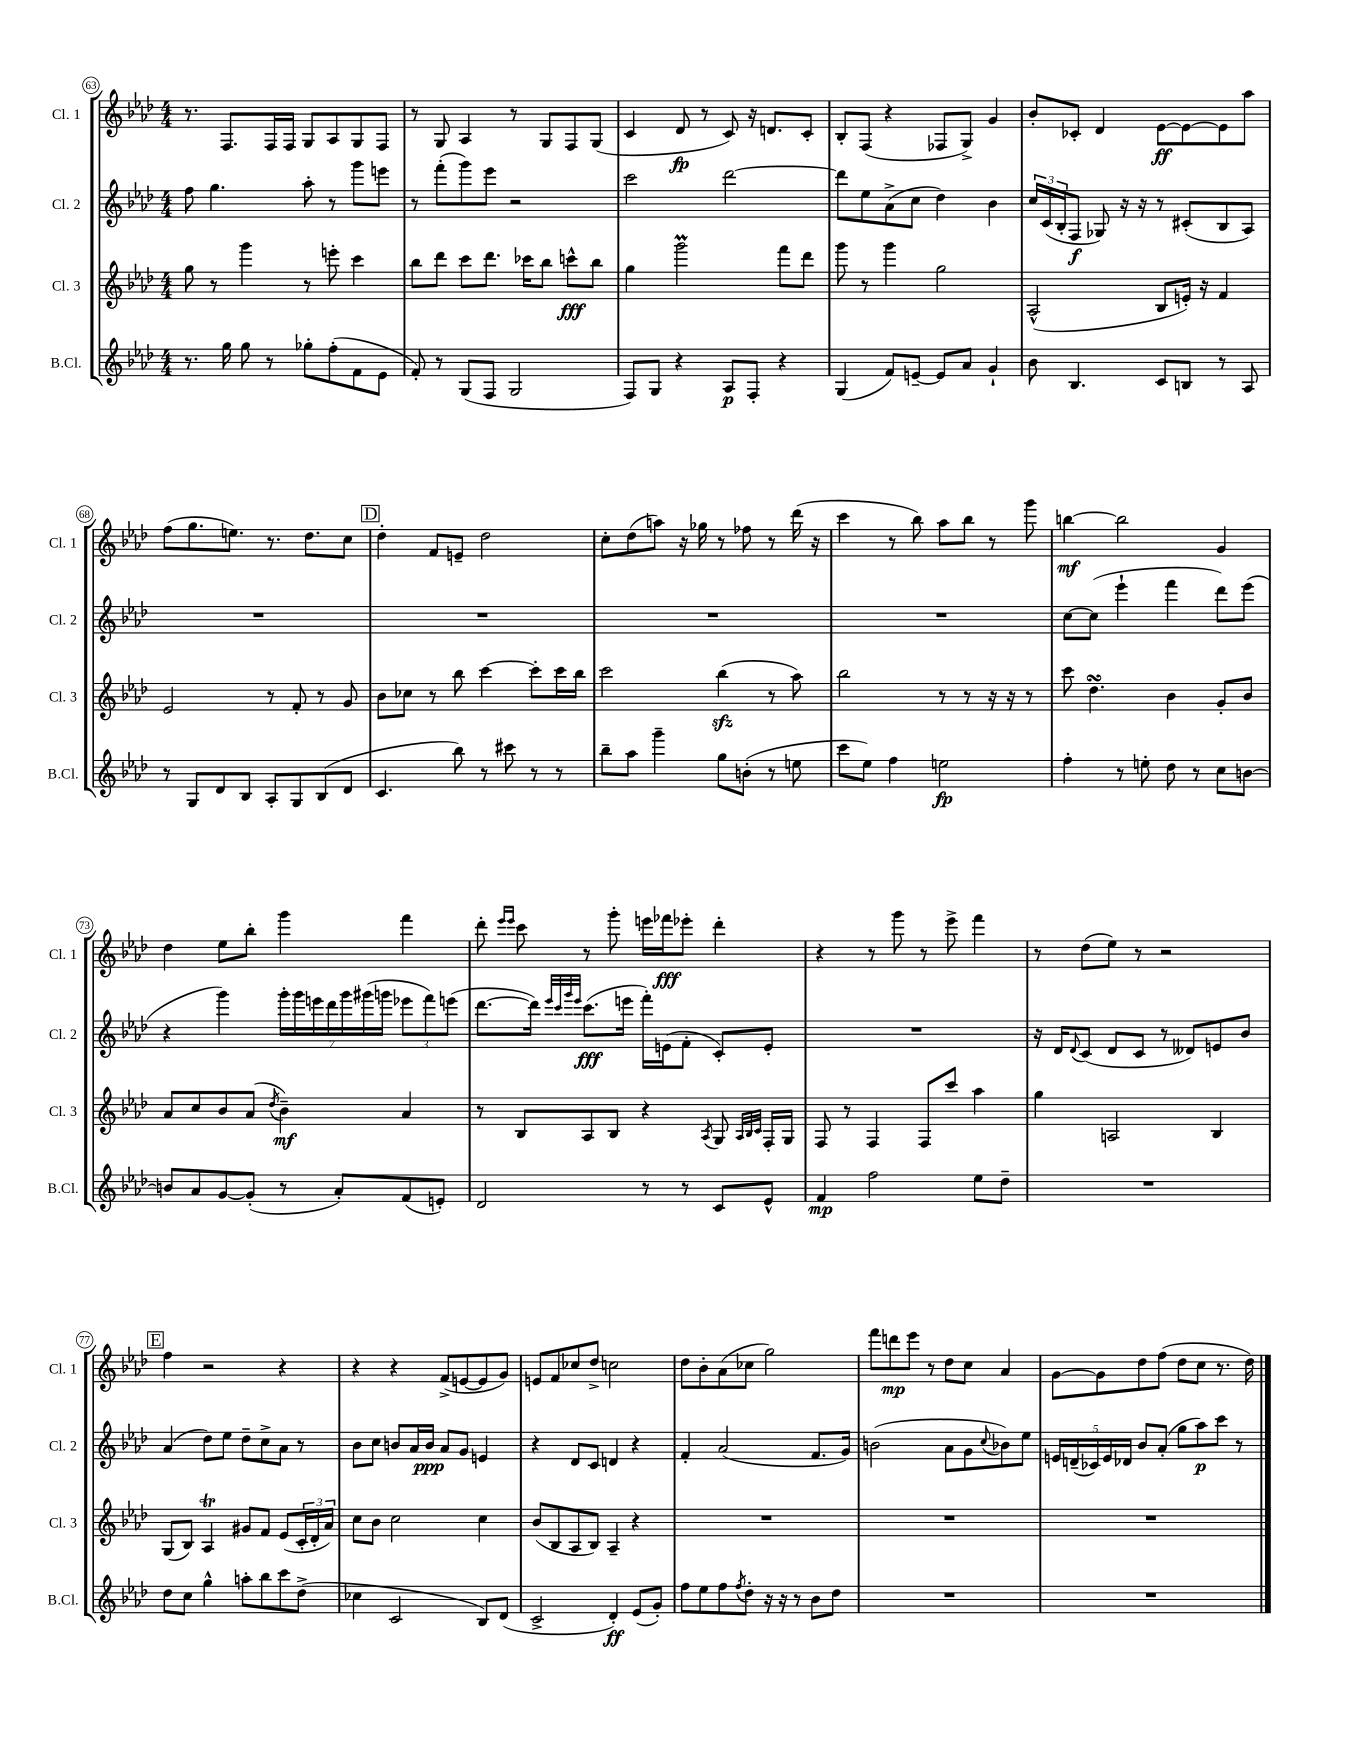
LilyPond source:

<<
\new StaffGroup <<
\new Staff = "s0" \with { instrumentName = "Cl. 1" shortInstrumentName = "Cl. 1" } {
    \clef treble \key aes \major \numericTimeSignature \time 4/4
    r8. f8. f16 f16 g8 aes8 g8 f8 |
    r8 g8 aes4 r8 g8 f8 g8( |
    c'4 des'8\fp r8 c'8) r16 d'8. c'8-. |
    bes8-. f8( r4 fes8 g8->) g'4 |
    bes'8-. ces'8-. des'4 ees'8~\ff ees'8~ ees'8 aes''8 |
    f''8( g''8. e''8.) r8. des''8. c''8 |
    \mark \markup { \box "D" } des''4-. f'8 e'8-- des''2 |
    c''8-. des''8( a''8) r16 ges''16 r8 fes''8 r8 des'''16( r16 |
    c'''4 r8 bes''8) aes''8 bes''8 r8 g'''8 |
    b''4~\mf b''2 g'4 |
    des''4 ees''8 bes''8-. g'''4 f'''4 |
    des'''8-. \grace { ees'''16 ees'''16 } c'''8 r8 g'''8-. e'''16 fes'''16\fff ees'''8-. des'''4-. |
    r4 r8 g'''8 r8 ees'''8-> f'''4 |
    r8 des''8( ees''8) r8 r2 |
    \mark \markup { \box "E" } f''4 r2 r4 |
    r4 r4 f'8->( e'8~ e'8 g'8) |
    e'8 f'8 ces''8 des''8-> c''2 |
    des''8 bes'8-. aes'8( ces''8 g''2) |
    f'''8 d'''8\mp ees'''8 r8 des''8 c''8 aes'4 |
    g'8~ g'8 des''8 f''8( des''8 c''8 r8. des''16) \bar "|." |
}
\new Staff = "s1" \with { instrumentName = "Cl. 2" shortInstrumentName = "Cl. 2" } {
    \clef treble \key aes \major \numericTimeSignature \time 4/4
    f''8 g''4. aes''8-. r8 g'''8 e'''8 |
    r8 f'''8-.( g'''8) ees'''8 r2 |
    c'''2 des'''2~ |
    des'''8 ees''8 aes'8->( c''8 des''4) bes'4 |
    \tuplet 3/2 { c''16 c'16( bes16-. } f8\f ges8) r16 r16 r8 cis'8-.( bes8 aes8) |
    R1 |
    \mark \markup { \box "D" } R1 |
    R1 |
    R1 |
    c''8~ c''8( ees'''4-! f'''4 des'''8) ees'''8( |
    r4 g'''4) \tuplet 7/4 { g'''16-. g'''16 e'''16 des'''16 g'''16 gis'''16( g'''16 } \tuplet 3/2 { ees'''8 f'''8) e'''8( } |
    des'''8.~ des'''16) \grace { ees'''32 c'''32 g'''32 ees'''32 } c'''8.\fff( e'''16 f'''16-.) e'16( f'8-. c'8-.) e'8-. |
    R1 |
    r16 des'16 \appoggiatura { des'8 } c'8( des'8 c'8 r8 deses'8) e'8 bes'8 |
    \mark \markup { \box "E" } aes'4( des''8) ees''8 des''8-- c''8-> aes'8 r8 |
    bes'8 c''8 b'8 aes'16 b'16\ppp aes'8 g'8 e'4 |
    r4 des'8 c'8 d'4 r4 |
    f'4-. aes'2( f'8. g'16) |
    b'2( aes'8 g'8 \appoggiatura { c''8 } bes'8) ees''8 |
    \tuplet 5/4 { e'16 d'16--( ces'16) e'16 des'16 } bes'8 aes'8-.( g''8 aes''8\p) c'''8 r8 \bar "|." |
}
\new Staff = "s2" \with { instrumentName = "Cl. 3" shortInstrumentName = "Cl. 3" } {
    \clef treble \key aes \major \numericTimeSignature \time 4/4
    g''8 r8 g'''4 r8 e'''8-. c'''4 |
    bes''8 des'''8 c'''8 des'''8. ces'''16 bes''8 c'''8-^\fff bes''8 |
    g''4 g'''2\prall f'''8 des'''8 |
    g'''8 r8 g'''4 g''2 |
    aes2-^( bes8 e'16-.) r16 f'4 |
    ees'2 r8 f'8-. r8 g'8 |
    \mark \markup { \box "D" } bes'8 ces''8 r8 bes''8 c'''4~ c'''8-. c'''16 bes''16 |
    c'''2 bes''4\sfz( r8 aes''8) |
    bes''2 r8 r8 r16 r16 r8 |
    c'''8 des''4.\turn bes'4 g'8-. bes'8 |
    aes'8 c''8 bes'8 aes'8( \acciaccatura { des''8 } bes'4--\mf) aes'4 |
    r8 bes8 aes8 bes8 r4 \acciaccatura { aes8 } g8 \grace { aes32 bes32 c'32 } f16-. g16 |
    f8 r8 f4 f8 c'''8 aes''4 |
    g''4 a2 bes4 |
    \mark \markup { \box "E" } g8( bes8) aes4\trill gis'8 f'8 ees'8( \tuplet 3/2 { c'16-. des'16-. aes'16) } |
    c''8 bes'8 c''2 c''4 |
    bes'8( bes8 aes8 bes8) aes4-- r4 |
    R1 |
    R1 |
    R1 \bar "|." |
}
\new Staff = "s3" \with { instrumentName = "B.Cl." shortInstrumentName = "B.Cl." } {
    \clef treble \key aes \major \numericTimeSignature \time 4/4
    r8. g''16 g''8 r8 ges''8-. f''8-.( f'8 ees'8 |
    f'8-.) r8 g8( f8 g2 |
    f8) g8 r4 aes8\p f8-. r4 |
    g4( f'8) e'8~-- e'8 aes'8 g'4-! |
    bes'8 bes4. c'8 b8 r8 aes8 |
    r8 g8 des'8 bes8 aes8-. g8 bes8( des'8 |
    \mark \markup { \box "D" } c'4. bes''8) r8 cis'''8 r8 r8 |
    bes''8-- aes''8 g'''4-- g''8 b'8-.( r8 e''8 |
    c'''8 ees''8) f''4 e''2\fp |
    f''4-. r8 e''8-. des''8 r8 c''8 b'8~ |
    b'8 aes'8 g'8~ g'8-.( r8 aes'8-.) f'8( e'8-.) |
    des'2 r8 r8 c'8 ees'8-^ |
    f'4\mp f''2 ees''8 des''8-- |
    R1 |
    \mark \markup { \box "E" } des''8 c''8 g''4-^ a''8-. bes''8 c'''8 des''8->( |
    ces''4 c'2 bes8) des'8( |
    c'2-> des'4-.\ff) ees'8( g'8-.) |
    f''8 ees''8 f''8 \acciaccatura { f''8 } des''8-. r16 r16 r8 bes'8 des''8 |
    R1 |
    R1 \bar "|." |
}
>>
>>
\layout { \context { \Score currentBarNumber = #63 \override BarNumber.stencil = #(make-stencil-circler 0.1 0.3 ly:text-interface::print) } }
